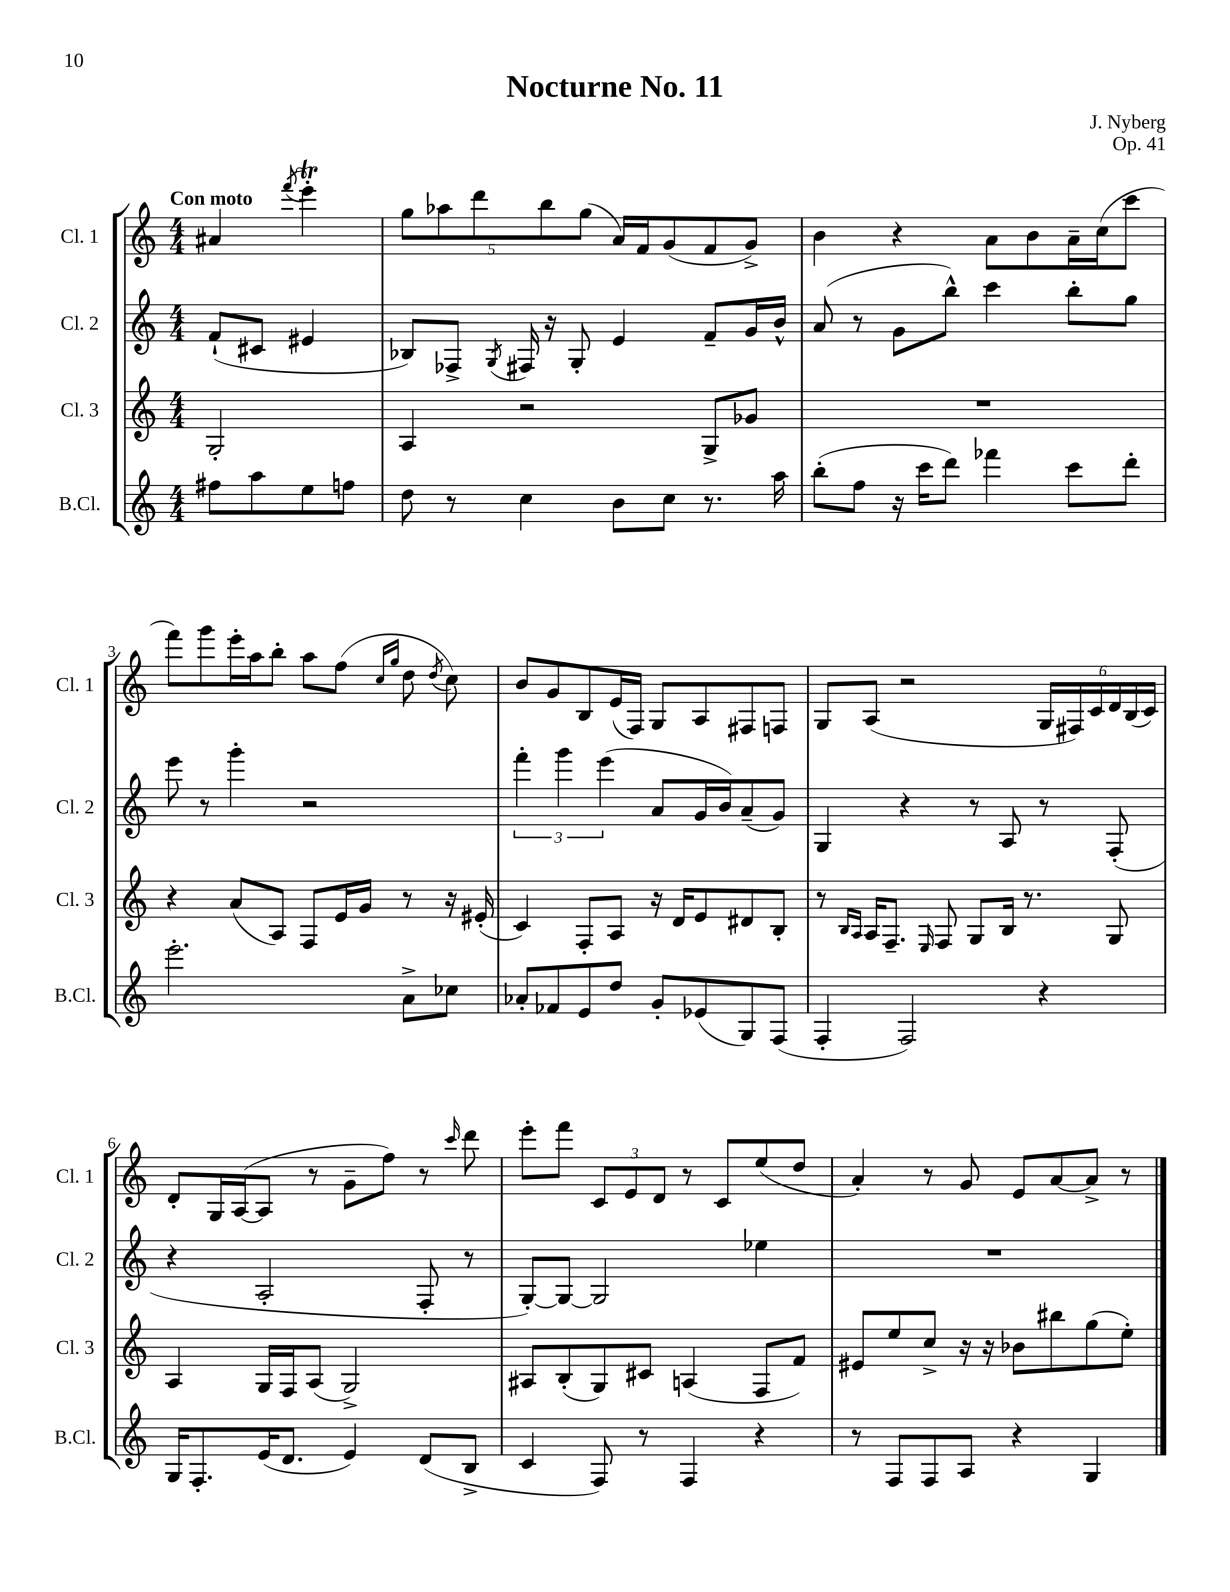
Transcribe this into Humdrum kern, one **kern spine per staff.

**kern	**kern	**kern	**kern
*part4	*part3	*part2	*part1
*staff4	*staff3	*staff2	*staff1
*I"B.Cl.	*I"Cl. 3	*I"Cl. 2	*I"Cl. 1
*I'B.Cl.	*I'Cl. 3	*I'Cl. 2	*I'Cl. 1
*clefG2	*clefG2	*clefG2	*clefG2
*k[]	*k[]	*k[]	*k[]
*M4/4	*M4/4	*M4/4	*M4/4
=	=	=	=
!	!	!	!LO:TX:a:B:t=Con moto
8ff#X\L	2G'/	(8f`/L	4a#X/
8aa\	.	8c#X/J	.
.	.	.	8qfff/
8ee\	.	4e#X/	4eeet'\
8ffn\J	.	.	.
=1	=1	=1	=1
8dd\	4A/	8B-X/L)	10gg\L
.	.	.	10aa-X\
8r	.	8F-X^/J	.
.	.	.	10ddd\
.	.	8qG/	.
4cc\	2r	16F#X/	.
.	.	.	10bb\
.	.	16r	.
.	.	8G'/	.
.	.	.	(10gg\J
8b\L	.	4e/	16a/LL)
.	.	.	16f/J
8cc\J	.	.	(8g/
8.r	8G^/L	8f~/L	8f/
.	8g-X/J	16g/L	8g^/J)
16aa\	.	16b^^/JJ	.
=2	=2	=2	=2
(8bb'\L	1r	(8a/	4b\
8ff\J	.	8r	.
16r	.	8g\L	4r
16ccc\KL	.	.	.
8ddd\J)	.	8bb^^\J)	.
4fff-X\	.	4ccc\	8a\L
.	.	.	8b\
8ccc\L	.	8bb'\L	16a~\L
.	.	.	(16cc\J
8ddd'\J	.	8gg\J	8ccc\J
!!LO:LB:g=z
=3	=3	=3	=3
2.eee'\	4r	8eee\	8fff\L)
.	.	8r	8ggg\
.	(8a/L	4ggg'\	16eee'\L
.	.	.	16aa\J
.	8A/J)	.	8bb'\J
.	8F/L	2r	8aa\L
.	16e/L	.	(8ff\J
.	16g/JJ	.	.
.	.	.	16qqcc/LL
.	.	.	16qqgg/JJ
8a^\L	8r	.	8dd\
.	.	.	8qdd/
8cc-X\J	16r	.	8cc\)
.	(16e#X'/	.	.
=4	=4	=4	=4
8a-X'/L	4c/)	6fff'\	8b/L
8f-X/	.	.	8g/
.	.	6ggg\	.
8e/	8F'/L	.	8B/
.	.	(6eee\	.
8dd/J	8A/J	.	(16e/L
.	.	.	16F/JJ)
8g'/L	16r	8a/L	8G/L
.	16d/KL	.	.
(8e-X/	8e/	16g/L	8A/
.	.	16b/J)	.
8G/)	8d#X/	(8a~/	8F#X/
(8F/J	8B'/J	8g/J)	8Fn/J
=5	=5	=5	=5
4F'/	8r	4G/	8G/L
.	16qqB/LL	.	.
.	16qqA/JJ	.	.
.	16A/KL	.	(8A/J
.	8.F~/J	.	.
2F/)	.	4r	2r
.	16qqE/	.	.
.	8F/	.	.
.	8G/L	8r	.
.	16B/Jk	8A/	.
.	8.r	.	.
4r	.	8r	24G/LL
.	.	.	24F#X/)
.	.	.	24c/
.	8G/	(8F'/	24d/
.	.	.	(24B/
.	.	.	24c/JJ)
!!LO:LB:g=z
=6	=6	=6	=6
16G/KL	4A/	4r	8d'/L
8.F'/	.	.	.
.	.	.	16G/L
.	.	.	([16A/J
(16e/K	16G/LL	2A'/	8A/J]
8.d/J	16F/J	.	.
.	(8A/J	.	8r
4e/)	2G^/)	.	8g~\L
.	.	.	8ff\J)
(8d/L	.	8F'/	8r
.	.	.	16qqccc/
8B^/J	.	8r	8ddd\
=7	=7	=7	=7
4c/	8A#X/L	[8G'/L)	8eee'\L
.	(8B'/	8G/J_	8fff\J
8F/)	8G/)	2G/]	12c/L
.	.	.	12e/
8r	8c#X/J	.	.
.	.	.	12d/J
4F/	(4An/	.	8r
.	.	.	8c/L
4r	8F/L	4ee-X\	(8ee/
.	8f/J)	.	8dd/J
=8	=8	=8	=8
8r	8e#X/L	1r	4a'/)
8F/L	8ee/	.	.
8F/	8cc^/J	.	8r
8A/J	16r	.	8g/
.	16r	.	.
4r	8b-X\L	.	8e/L
.	8bb#X\	.	[8a/
4G/	(8gg\	.	8a^/J]
.	8ee'\J)	.	8r
==	==	==	==
*-	*-	*-	*-
